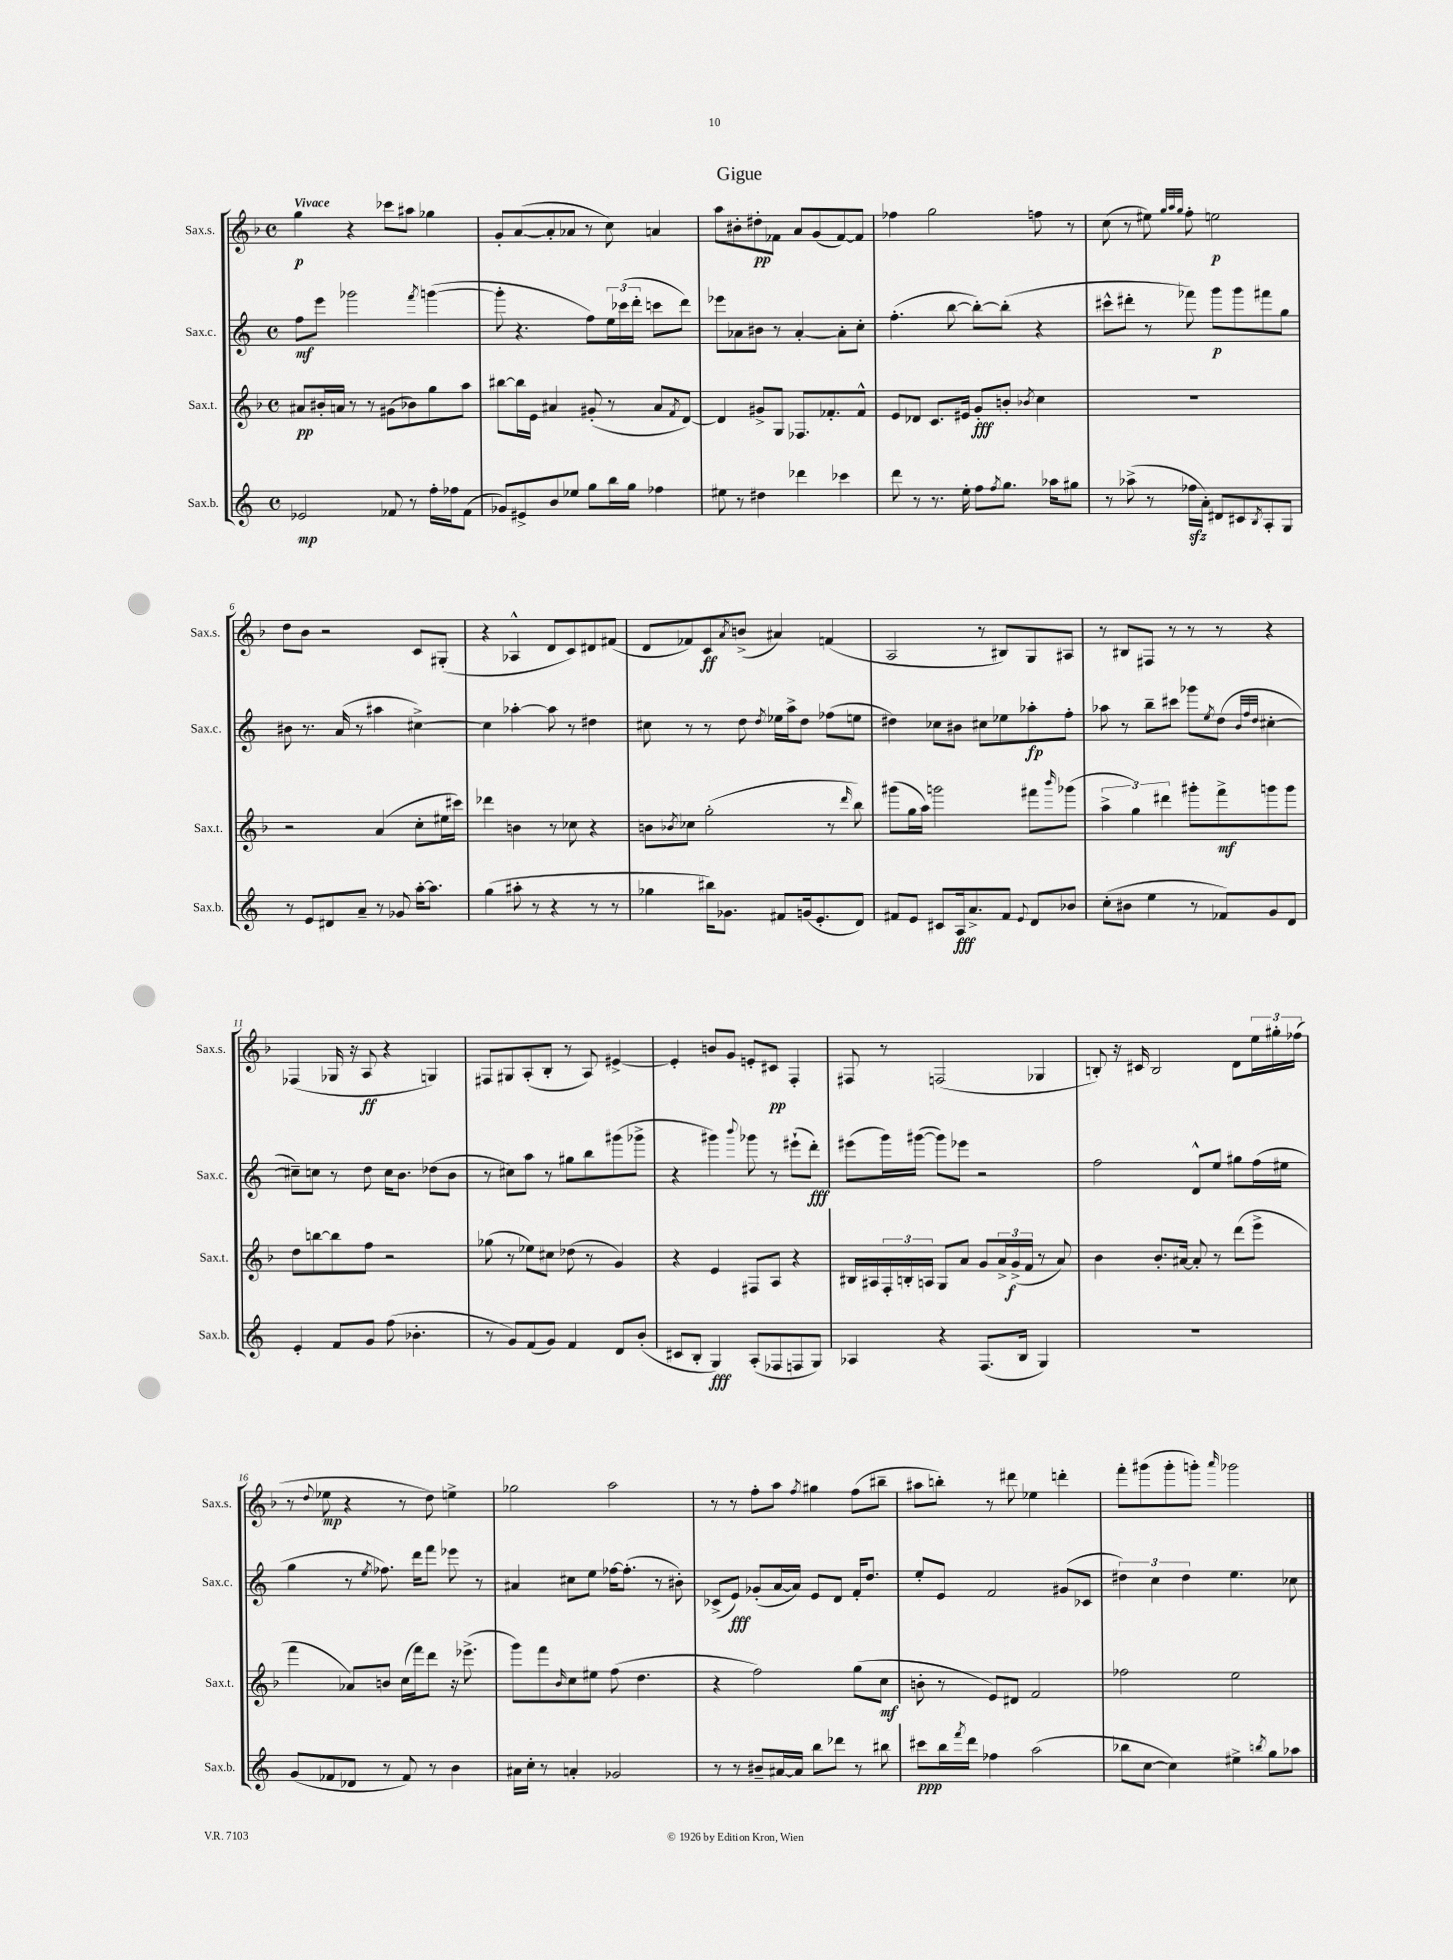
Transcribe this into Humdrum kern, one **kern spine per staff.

**kern	**dynam	**kern	**dynam	**kern	**dynam	**kern	**dynam
*part4	*part4	*part3	*part3	*part2	*part2	*part1	*part1
*staff4	*staff4	*staff3	*staff3	*staff2	*staff2	*staff1	*staff1
*I"Sax.b.	*	*I"Sax.t.	*	*I"Sax.c.	*	*I"Sax.s.	*
*I'Sax.b.	*	*I'Sax.t.	*	*I'Sax.c.	*	*I'Sax.s.	*
*clefG2	*	*clefG2	*	*clefG2	*	*clefG2	*
*k[]	*	*k[b-]	*	*k[]	*	*k[b-]	*
*M4/4	*	*M4/4	*	*M4/4	*	*M4/4	*
*met(c)	*	*met(c)	*	*met(c)	*	*met(c)	*
=1	=1	=1	=1	=1	=1	=1	=1
!	!	!	!	!	!	!LO:TX:a:B:t=Vivace	!
2e-X/	mp	8a#X/L	pp	8ff\L	mf	4gg\	p
.	.	16b#X'/L	.	8eee\J	.	.	.
.	.	16an/JJ	.	.	.	.	.
.	.	8r	.	2ggg-X\	.	4r	.
.	.	8r	.	.	.	.	.
8f-X/	.	(8g#X\L	.	.	.	8ccc-X\L	.
8r	.	8b-X\)	.	.	.	8aa#X\J	.
.	.	.	.	8qfff/	.	.	.
16ff'\LL	.	8gg\	.	([4gggn\	.	4gg-X\	.
16ff-X\J	.	.	.	.	.	.	.
(8f-\J	.	8aa\J	.	.	.	.	.
=2	=2	=2	=2	=2	=2	=2	=2
8g-X/L)	.	[8bb#X\L	.	8ggg'\]	.	8g'/L	.
8e#X^/	.	16bb#\L]	.	4.r	.	([8a/	.
.	.	16e\JJ	.	.	.	.	.
8b/	.	4a#X/	.	.	.	8a'/]	.
8ee-X/J	.	.	.	.	.	8a-X/J	.
8gg\L	.	(8g#X'/	.	8ff\L)	.	8r	.
16bb\L	.	8r	.	24ee\L	.	8cc\)	.
.	.	.	.	(24ccc-X\	.	.	.
16gg\JJ	.	.	.	.	.	.	.
.	.	.	.	24ddd'\JJ	.	.	.
4ff-X\	.	8a#/L	.	8cccn\L	.	4an/	.
.	.	8qf/	.	.	.	.	.
.	.	[8d/J)	.	8ddd\J)	.	.	.
=3	=3	=3	=3	=3	=3	=3	=3
8ee#X\	.	4d/]	.	8eee-X\L	.	8aa\L	.
8r	.	.	.	8a-X\	.	8b#X'\	.
4dd#X\	.	8g#X^/L	.	8b#X\J	.	8dd#X'\	pp
.	.	8G/J	.	8r	.	8f-X\J	.
4ddd-X\	.	8.F-X/L	.	[4a-'/	.	8a/L	.
.	.	.	.	.	.	(8g/	.
.	.	8.f-X'/	.	.	.	.	.
4ccc-X\	.	.	.	8a-'\L]	.	[8f-/)	.
.	.	8f-^^/J	.	8cc'\J	.	8f-/J]	.
=4	=4	=4	=4	=4	=4	=4	=4
8ddd\	.	8e/L	.	(4.ff'\	.	4ff-X\	.
8r	.	8d-X/J	.	.	.	.	.
8.r	.	8.c/L	.	.	.	2gg\	.
.	.	.	.	[8bb\	.	.	.
16ee'\	.	16e#X/Jk	.	.	.	.	.
8ff\L	.	8g'/L	fff	8bb'\L_)	.	.	.
8qff/	.	.	.	.	.	.	.
8.gg\J	.	8bn'/J	.	(8bb'\J]	.	.	.
.	.	8qb-X/	.	.	.	.	.
.	.	4cc\	.	4r	.	8ffn\	.
16aa-X\KL	.	.	.	.	.	.	.
8gg#X\J	.	.	.	.	.	8r	.
=5	=5	=5	=5	=5	=5	=5	=5
8r	.	1r	.	8ccc#X^^\L	.	(8cc\	.
(8aa-X^\	.	.	.	8ddd#X'\J	.	8r	.
8r	.	.	.	8r	.	8ee#X\)	.
.	.	.	.	.	.	32qqgg/LLL	.
.	.	.	.	.	.	32qqaa/	.
.	.	.	.	.	.	32qqgg/JJJ	.
16ff-Xzz\LL	.	.	.	8fff-X\)	.	8ff'\	.
16a'\JJ)	.	.	.	.	.	.	.
8d#X/L	.	.	.	8ggg\L	p	2een\	p
8c#X/	.	.	.	8ggg\	.	.	.
8qB/	.	.	.	.	.	.	.
8A'/	.	.	.	8fff#X\	.	.	.
8G/J	.	.	.	8gg\J	.	.	.
!!LO:LB:g=z
=6	=6	=6	=6	=6	=6	=6	=6
8r	.	2r	.	8b#X\	.	8dd\L	.
8e/L	.	.	.	8.r	.	8b-\J	.
8d#X/	.	.	.	.	.	2r	.
.	.	.	.	(16a/	.	.	.
8a~/J	.	.	.	8r	.	.	.
8r	.	(4a/	.	4aa#X\	.	.	.
8g-X/	.	.	.	.	.	.	.
[16aa'\KL	.	8cc'\L	.	[4cc#X^\)	.	8c/L	.
8.aa\J]	.	.	.	.	.	.	.
.	.	16ee#X\L	.	.	.	(8G#X'/J	.
.	.	16ccc#X\JJ)	.	.	.	.	.
=7	=7	=7	=7	=7	=7	=7	=7
(4gg\	.	4ddd-X\	.	4cc#\]	.	4r	.
8aa#X'\	.	4bn\	.	[4aa-X'\	.	4A-X^^/	.
8r	.	.	.	.	.	.	.
4r	.	8r	.	8aa-\]	.	8d/L	.
.	.	8cc-X\	.	8r	.	8c/)	.
8r	.	4r	.	4dd#X\	.	8d#X/	.
8r	.	.	.	.	.	(8f#X/J	.
=8	=8	=8	=8	=8	=8	=8	=8
4gg-X\	.	8bn\L	.	8cc#X\	.	8d/L	.
.	.	8qb-X/	.	.	.	.	.
.	.	8cc-X\J	.	8r	.	8f-X/)	.
16bb#X\KL)	.	(2gg'\	.	8r	.	8c/	ff
8.g-X\J	.	.	.	.	.	.	.
.	.	.	.	.	.	8qa/	.
.	.	.	.	8dd\	.	(8bn^/J	.
.	.	.	.	8qdd/	.	.	.
8f#X/L	.	.	.	16ee-X\LL	.	4a#X/)	.
.	.	.	.	16aa^\J	.	.	.
(16gn/k	.	.	.	8dd\J	.	.	.
8.e'/	.	.	.	.	.	.	.
.	.	8r	.	(8ff-X\L	.	(4fn/	.
.	.	16qqddd/	.	.	.	.	.
8d/J)	.	8bb-\)	.	8een\J	.	.	.
=9	=9	=9	=9	=9	=9	=9	=9
8f#X/L	.	(8ggg#X\L	.	4dd#X\)	.	2A/	.
8e/J	.	16gg\L	.	.	.	.	.
.	.	16aa\JJ)	.	.	.	.	.
8c#X/L	.	2gggn\	.	8cc-X\L	.	.	.
16A/k	fff	.	.	8b#X\J	.	.	.
8.a^/	.	.	.	.	.	.	.
.	.	.	.	8cc#X\L	.	8r	.
8f#/J	.	.	.	8ee-X\	.	8B#X/L)	.
8qqe/	.	.	.	.	.	.	.
8d/L	.	8fff#X\L	.	8aa-X'\	fp	8G/	.
.	.	16qqbbb-/	.	.	.	.	.
8b-X/J	.	(8ggg-X\J	.	8ff'\J	.	8A#X/J	.
=10	=10	=10	=10	=10	=10	=10	=10
(8cc'\L	.	6aa^\	.	8aa-X\	.	8r	.
8b#X\J	.	.	.	8r	.	8B#X/L	.
.	.	6gg\)	.	.	.	.	.
4ee\	.	.	.	8bb~\L	.	8F#X/J	.
.	.	6ddd#X\	.	.	.	.	.
.	.	.	.	8ccc#X\J	.	8r	.
8r	.	8ggg#X'\L	.	8ggg-X\L	.	8r	.
.	.	.	.	8qee/	.	.	.
8f-X/L)	.	8fff^\	mf	(8dd\J	.	8r	.
.	.	.	.	32qqb/LLL	.	.	.
.	.	.	.	32qqff/	.	.	.
.	.	.	.	32qqdd/JJJ	.	.	.
8g/	.	8gggn\	.	[4cc#X'\	.	4r	.
8d/J	.	8ggg\J	.	.	.	.	.
!!LO:LB:g=z
=11	=11	=11	=11	=11	=11	=11	=11
4e'/	.	8dd\L	.	8cc#X~\L])	.	(4F-X/	.
.	.	[8bbn\	.	8ccn\J	.	.	.
8f/L	.	8bb\]	.	8r	.	16G-X/	.
.	.	.	.	.	.	16r	.
8g/J	.	8ff\J	.	8dd\	.	8A/	ff
(8ff\	.	2r	.	16cc\KL	.	4r	.
.	.	.	.	8.b\J	.	.	.
4.b-X'\	.	.	.	.	.	.	.
.	.	.	.	(8dd-X\L	.	4Gn/)	.
.	.	.	.	8b\J	.	.	.
=12	=12	=12	=12	=12	=12	=12	=12
8r	.	(8gg-X\	.	8r	.	8F#X/L	.
8g/L)	.	8r	.	8cc#X\L)	.	8G#X/	.
(8f/	.	8ee-X\L)	.	8aa\J	.	(8A'/	.
8g/J)	.	8cc#X\J	.	8r	.	8B-'/J	.
4f/	.	(8dd-X\	.	8gg#X\L	.	8r	.
.	.	8r	.	8bb\	.	8A/)	.
8d/L	.	4g/)	.	(8ggg#X\	.	[4e#X^/	.
(8b'/J	.	.	.	8ggg-X^\J	.	.	.
=13	=13	=13	=13	=13	=13	=13	=13
8c#X/L	.	4r	.	4r	.	4e#'/]	.
8B'/J	.	.	.	.	.	.	.
4G/)	fff	4e/	.	4ggg#X\)	.	8bn/L	.
.	.	.	.	.	.	8g/J	.
.	.	.	.	8qqbbb/	.	.	.
(8A'/L	.	8F#X/L	.	8ggg-X\	.	8en'/L	.
8F-X/	.	8A/J	.	8r	.	8c#X/J	pp
8Fn/	.	4r	.	(8eee#X`\L	.	4F'/	.
8G/J)	.	.	.	8ddd'\J)	fff	.	.
=14	=14	=14	=14	=14	=14	=14	=14
4A-X/	.	16B#X/LL	.	(8eee#X\L	.	8F#X/	.
.	.	16A#X/	.	.	.	.	.
.	.	24F'/	.	16ggg\L)	.	8r	.
.	.	24Bn'/	.	.	.	.	.
.	.	.	.	([16ggg#X\JJ	.	.	.
.	.	24An/JJ	.	.	.	.	.
4r	.	8G/L	.	8ggg#\L])	.	(2Fn/	.
.	.	8a/J	.	8eee-X\J	.	.	.
(8.F/L	.	8g/L	.	2r	.	.	.
.	.	24a^/L	.	.	.	.	.
.	.	(24g^/	f	.	.	.	.
16B/Jk	.	.	.	.	.	.	.
.	.	24f/JJ	.	.	.	.	.
4G/)	.	8r	.	.	.	4G-X/	.
.	.	8a/)	.	.	.	.	.
=15	=15	=15	=15	=15	=15	=15	=15
1r	.	4b-\	.	2ff\	.	8Bn'/)	.
.	.	.	.	.	.	16r	.
.	.	.	.	.	.	16c#X/	.
.	.	8.b-'/L	.	.	.	2B/	.
.	.	[16a#X/Jk	.	.	.	.	.
.	.	8a#'/]	.	8d^^/L	.	.	.
.	.	8r	.	8ee/J	.	.	.
.	.	(8ddd\L	.	8gg#X\L	.	8d\L	.
.	.	8eee^\J	.	(16ff\L	.	24ee\L	.
.	.	.	.	.	.	24gg#X'\	.
.	.	.	.	16ee#X\JJ	.	.	.
.	.	.	.	.	.	(24ff-X\JJ	.
!!LO:LB:g=z
=16	=16	=16	=16	=16	=16	=16	=16
(8g/L	.	4fff\	.	4gg\	.	8r	.
.	.	.	.	.	.	8qqdd/	.
8f-X/	.	.	.	.	.	8ee-X\	mp
8d-X/J	.	8a-X/L)	.	8r	.	4r	.
.	.	.	.	8qee/	.	.	.
8r	.	8bn/J	.	8.ff-X\)	.	.	.
8f-/)	.	(16cc\LL	.	.	.	8r	.
.	.	16fff\J)	.	16ddd\KL	.	.	.
8r	.	8ddd\J	.	8fff\J	.	8dd\)	.
4b\	.	16r	.	8eee-X\	.	4een^\	.
.	.	(8.eee-X^\	.	.	.	.	.
.	.	.	.	8r	.	.	.
=17	=17	=17	=17	=17	=17	=17	=17
16a#X\LL	.	8ggg\L)	.	4a#X/	.	2gg-X\	.
16cc'\JJ	.	.	.	.	.	.	.
8r	.	8fff\	.	.	.	.	.
.	.	16qqb-/	.	.	.	.	.
4an'/	.	8cc\	.	8cc#X\L	.	.	.
.	.	8ee#X\J	.	8ee\J	.	.	.
2g-X/	.	(8ff\	.	[16ff-X\KL	.	2aa\	.
.	.	.	.	(8.ff-'\J]	.	.	.
.	.	4.dd\	.	.	.	.	.
.	.	.	.	8r	.	.	.
.	.	.	.	8b#X'\)	.	.	.
=18	=18	=18	=18	=18	=18	=18	=18
8r	.	4r	.	(8c-X^/L	.	8r	.
8r	.	.	.	8e/J)	fff	8r	.
8b#X~/L	.	2ff\)	.	(8g-X'/L	.	8ff'\L	.
[16a#X/L	.	.	.	[16a/L	.	8aa\J	.
16a#/JJ]	.	.	.	16a/JJ])	.	.	.
.	.	.	.	.	.	8qff/	.
8bb\L	.	.	.	8e/L	.	4gg#X\	.
8ddd-X\J	.	.	.	8d/J	.	.	.
8r	.	(8gg\L	.	16f'/KL	.	(8ff\L	.
.	.	.	.	8.dd/J	.	.	.
8bb#X\	.	8cc\J	mf	.	.	8bb#X~\J	.
=19	=19	=19	=19	=19	=19	=19	=19
8ccc#X\L	ppp	8bn'\	.	8ee'/L	.	8aa#X\L	.
16bb\L	.	8r	.	8e/J	.	8bbn'\J)	.
8qfff/	.	.	.	.	.	.	.
16ddd\JJ	.	.	.	.	.	.	.
4ff-X\	.	8e/L)	.	2f/	.	8r	.
.	.	8d#X/J	.	.	.	8ddd#X\	.
(2aa\	.	2f/	.	.	.	4ee-X\	.
.	.	.	.	(8g#X/L	.	4dddn'\	.
.	.	.	.	8c-X/J	.	.	.
=20	=20	=20	=20	=20	=20	=20	=20
8bb-X\L	.	2ff-X\	.	6dd#X\)	.	8fff'\L	.
[8cc\J	.	.	.	.	.	(8ggg#X\	.
.	.	.	.	6cc\	.	.	.
4cc\])	.	.	.	.	.	8ggg#'\	.
.	.	.	.	6dd#\	.	.	.
.	.	.	.	.	.	8gggn'\J)	.
.	.	.	.	.	.	16qqaaa/	.
4ee#X^\	.	2ee\	.	4.ee\	.	2ggg-X\	.
8qbbn/	.	.	.	.	.	.	.
8gg\L	.	.	.	.	.	.	.
8aa-X\J	.	.	.	8cc-X\	.	.	.
==	==	==	==	==	==	==	==
*-	*-	*-	*-	*-	*-	*-	*-
